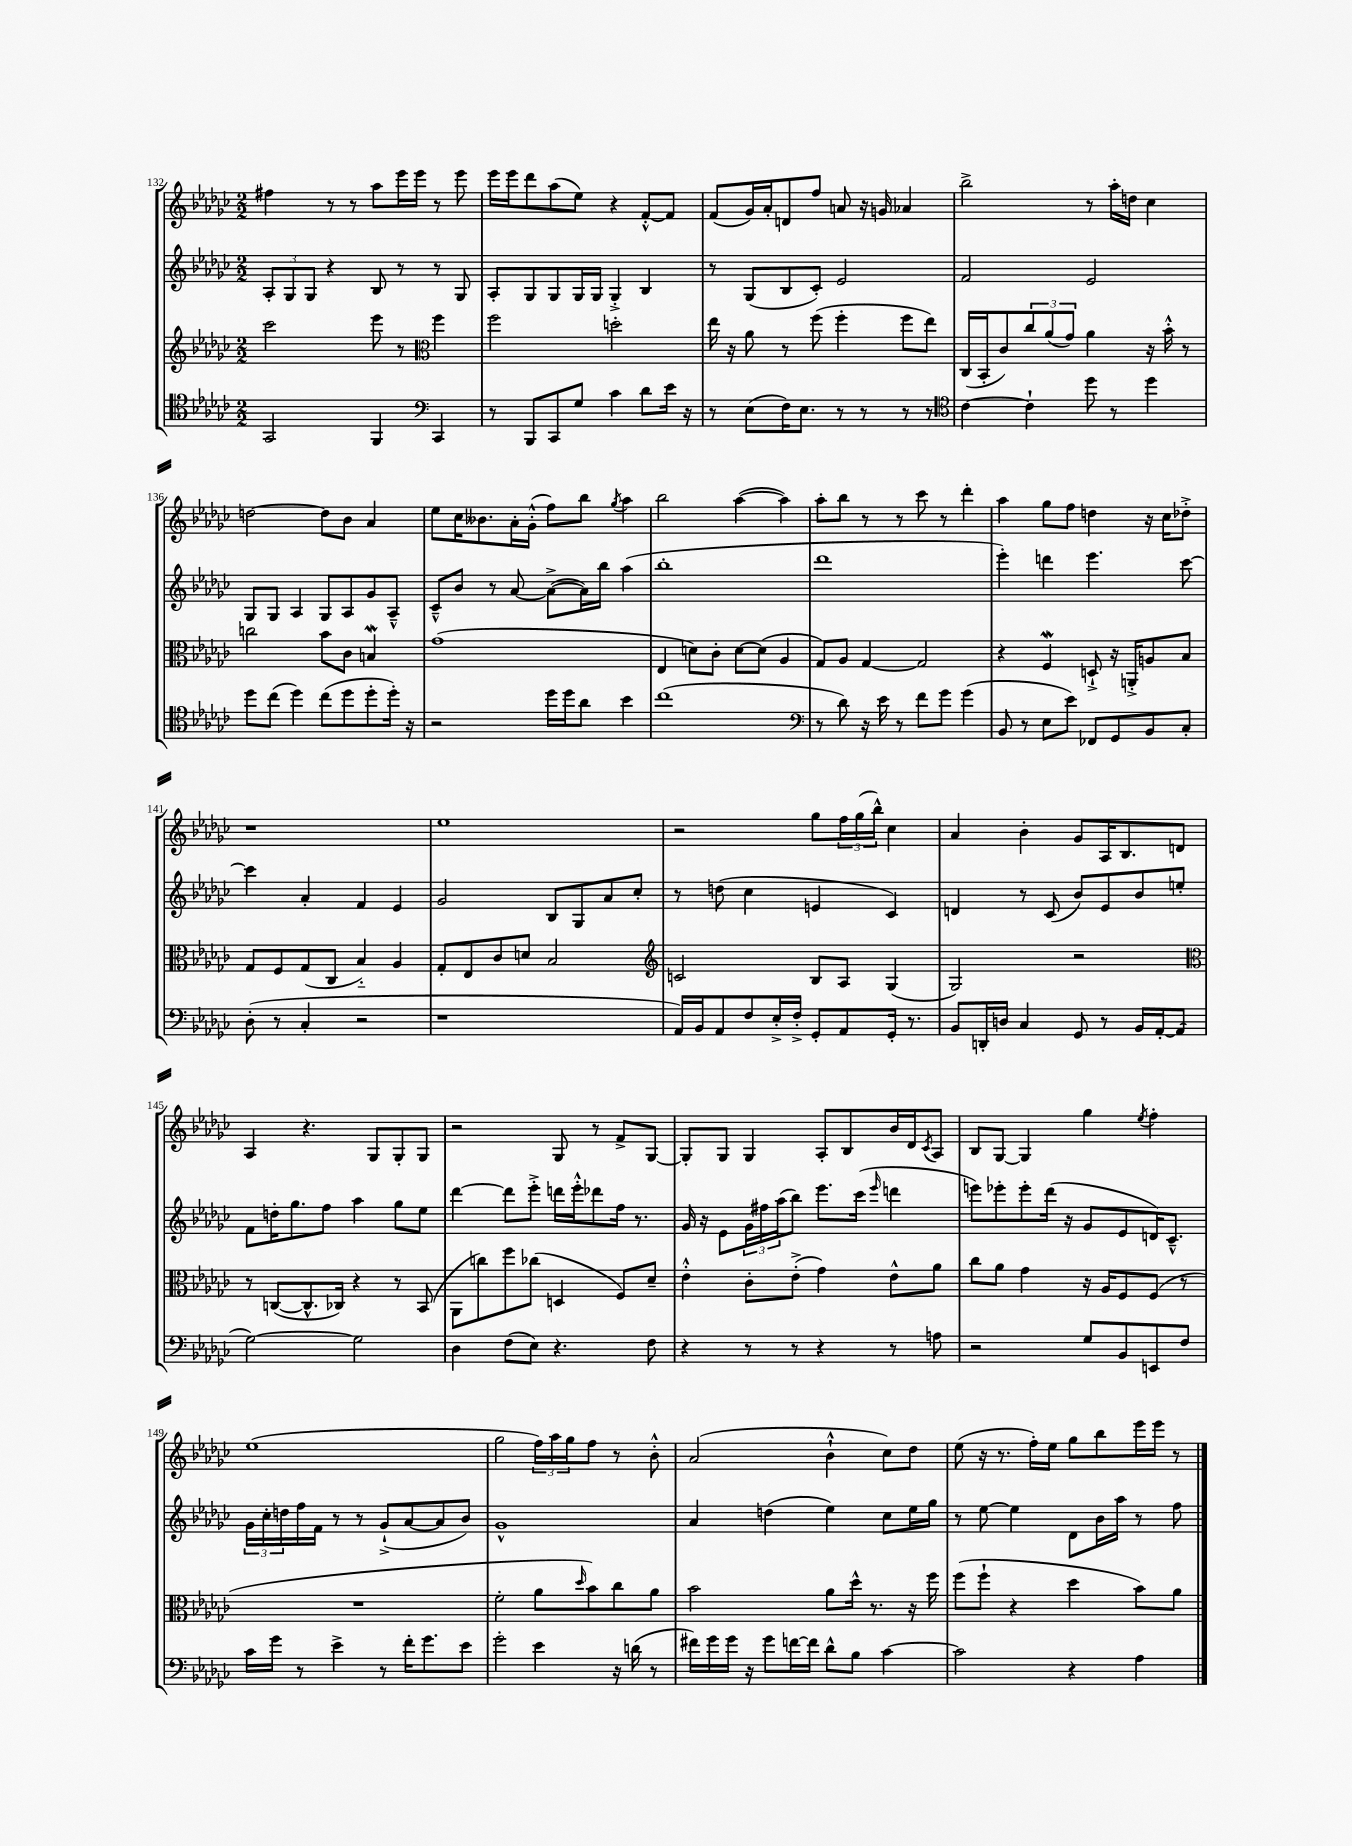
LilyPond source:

<<
\new StaffGroup <<
\new Staff = "s0" {
    \clef treble \key ges \major \numericTimeSignature \time 2/2
    fis''4 r8 r8 aes''8 ees'''16 ees'''16 r8 ees'''8 |
    ees'''16 ees'''16 des'''8 aes''8( ees''8) r4 f'8~-.-^ f'8 |
    f'8( ges'16) aes'16-. d'8 f''8 a'8 r16 g'16 aes'4 |
    bes''2-> r8 aes''16-. d''16 ces''4 |
    d''2~ d''8 bes'8 aes'4 |
    ees''8 ces''16 beses'8. aes'16-. ges'16-.-^( f''8) bes''8 \acciaccatura { ges''8 } aes''4 |
    bes''2 aes''4~( aes''4) |
    aes''8-. bes''8 r8 r8 ces'''8 r8 des'''4-. |
    aes''4 ges''8 f''8 d''4 r16 ces''16 des''8-.-> |
    r1 |
    ees''1 |
    r2 ges''8 \tuplet 3/2 { f''16 ges''16( bes''16-^) } ces''4 |
    aes'4 bes'4-. ges'8 aes16 bes8. d'8 |
    aes4 r4. ges8 ges8-. ges8 |
    r2 ges8 r8 f'8-> ges8~ |
    ges8-. ges8 ges4 aes8-. bes8 bes'16 des'16 \acciaccatura { ces'8 } aes8 |
    bes8 ges8~ ges4 ges''4 \acciaccatura { ees''8 } f''4-. |
    ees''1( |
    ges''2 \tuplet 3/2 { f''16) aes''16 ges''16 } f''8 r8 bes'8-.-^ |
    aes'2( bes'4-!-^ ces''8) des''8 |
    ees''8( r16 r8. f''16-.) ees''16 ges''8 bes''8 ees'''16 ees'''16 r8 \bar "|." |
}
\new Staff = "s1" {
    \clef treble \key ges \major \numericTimeSignature \time 2/2
    \tuplet 3/2 { aes8-. ges8 ges8 } r4 bes8 r8 r8 ges8 |
    aes8-. ges8 ges8 ges16 ges16 ges4-.-> bes4 |
    r8 ges8( bes8 ces'8-.) ees'2 |
    f'2 ees'2 |
    ges8 ges8 aes4 ges8 aes8 ges'8 aes8---^ |
    ces'8---^ bes'8 r8 aes'8~ aes'8~->( aes'16) bes''16 aes''4( |
    bes''1-. |
    des'''1 |
    ees'''4-.) d'''4 ees'''4. ces'''8~ |
    ces'''4 aes'4-. f'4 ees'4 |
    ges'2 bes8 ges8 aes'8 ces''8-. |
    r8 d''8( ces''4 e'4 ces'4) |
    d'4 r8 ces'8( bes'8) ees'8 bes'8 e''8-. |
    f'8 d''16-. ges''8. f''8 aes''4 ges''8 ees''8 |
    des'''4~ des'''8 ees'''8-.-> d'''16 ees'''16-.-^ des'''8 f''16 r8. |
    ges'16 r16 ees'8 \tuplet 3/2 { ges'16 fis''16 aes''16( } bes''8) ees'''8. ces'''16( \grace { ees'''16 } d'''4 |
    e'''8) ees'''8-. ees'''8-. des'''16( r16 ges'8 ees'8 d'16) ces'8.---^ |
    \tuplet 3/2 { ges'16 ces''16-. d''16 } f''16 f'16 r8 r8 ges'8-!->( aes'8~ aes'8 bes'8) |
    ges'1-^ |
    aes'4 d''4( ees''4) ces''8 ees''16 ges''16 |
    r8 ees''8~ ees''4 des'8 bes'16 aes''16 r8 f''8 \bar "|." |
}
\new Staff = "s2" {
    \clef treble \key ges \major \numericTimeSignature \time 2/2
    ces'''2 ees'''8 r8 \clef alto f''4 |
    f''2 d''2-. |
    ees''16 r16 aes'8 r8 f''8( f''4-. f''8 ees''8) |
    ces16( bes,16-. ces'8) \tuplet 3/2 { ces''8 aes'8( ges'8) } aes'4 r16 bes'16-.-^ r8 |
    c''2 bes'8 ces'8 b4\mordent |
    ges'1( |
    ees4 d'8) ces'8-. d'8~ d'8( aes4 |
    ges8) aes8 ges4~ ges2 |
    r4 f4\mordent d8-!-> r16 a,16-.-> a8 bes8 |
    ges8 f8 ges8( ces8 bes4-_) aes4 |
    ges8-. ees8 ces'8 d'8 bes2 |
    \clef treble c'2 bes8 aes8 ges4( |
    ges2) r2 |
    \clef alto r8 c8~( c8.-^ ces16) r4 r8 bes,8( |
    aes,8 c''8) f''8 ces''8( d4 f8) des'8-- |
    ees'4-.-^ ces'8-. ees'8-.->( ges'4) ees'8-^ aes'8 |
    ces''8 aes'8 ges'4 r16 aes16 f8 f8( r8 |
    R1 |
    f'2-. aes'8 \grace { des''16 } bes'8) ces''8 aes'8 |
    bes'2 aes'8 des''16-^ r8. r16 f''16 |
    f''8( f''8-! r4 des''4 bes'8) aes'8 \bar "|." |
}
\new Staff = "s3" {
    \clef tenor \key ges \major \numericTimeSignature \time 2/2
    ges,2 f,4 \clef bass ces,4 |
    r8 bes,,8 ces,8 ges8 ces'4 des'8 ees'16 r16 |
    r8 ees8( f16) ees8. r8 r8 r8 r8 |
    \clef tenor ces'4~ ces'4-! des''8 r8 des''4 |
    des''8 ces''8( des''4) ces''8( des''8 des''8-. des''16-.) r16 |
    r2 des''16 des''16 aes'8 bes'4 |
    ces''1( |
    \clef bass r8 des'8) r16 ees'16 r8 f'8 ges'8 ges'4( |
    bes,8 r8 ees8 ees'8) fes,8 ges,8 bes,8 ces8-. |
    des8-.( r8 ces4-. r2 |
    r1 |
    aes,16) bes,16 aes,8 f8 ees16-.-> f16-.-> ges,8-. aes,8 ges,16-. r8. |
    bes,8 d,16-. d16 ces4 ges,8 r8 bes,16 aes,16~-. aes,8( |
    ges2~) ges2 |
    des4 f8( ees8) r4. f8 |
    r4 r8 r8 r4 r8 a8 |
    r2 ges8 bes,8 e,8 f8 |
    ces'16 ges'16 r8 ees'4-> r8 f'16-. ges'8. ees'8 |
    ges'2-. ees'4 r16 d'16( r8 |
    fis'16) ges'16 ges'16 r16 ges'8 f'16~ f'16 des'8-^ bes8 ces'4~ |
    ces'2 r4 aes4 \bar "|." |
}
>>
>>
\layout { \context { \Score currentBarNumber = #132 } }
